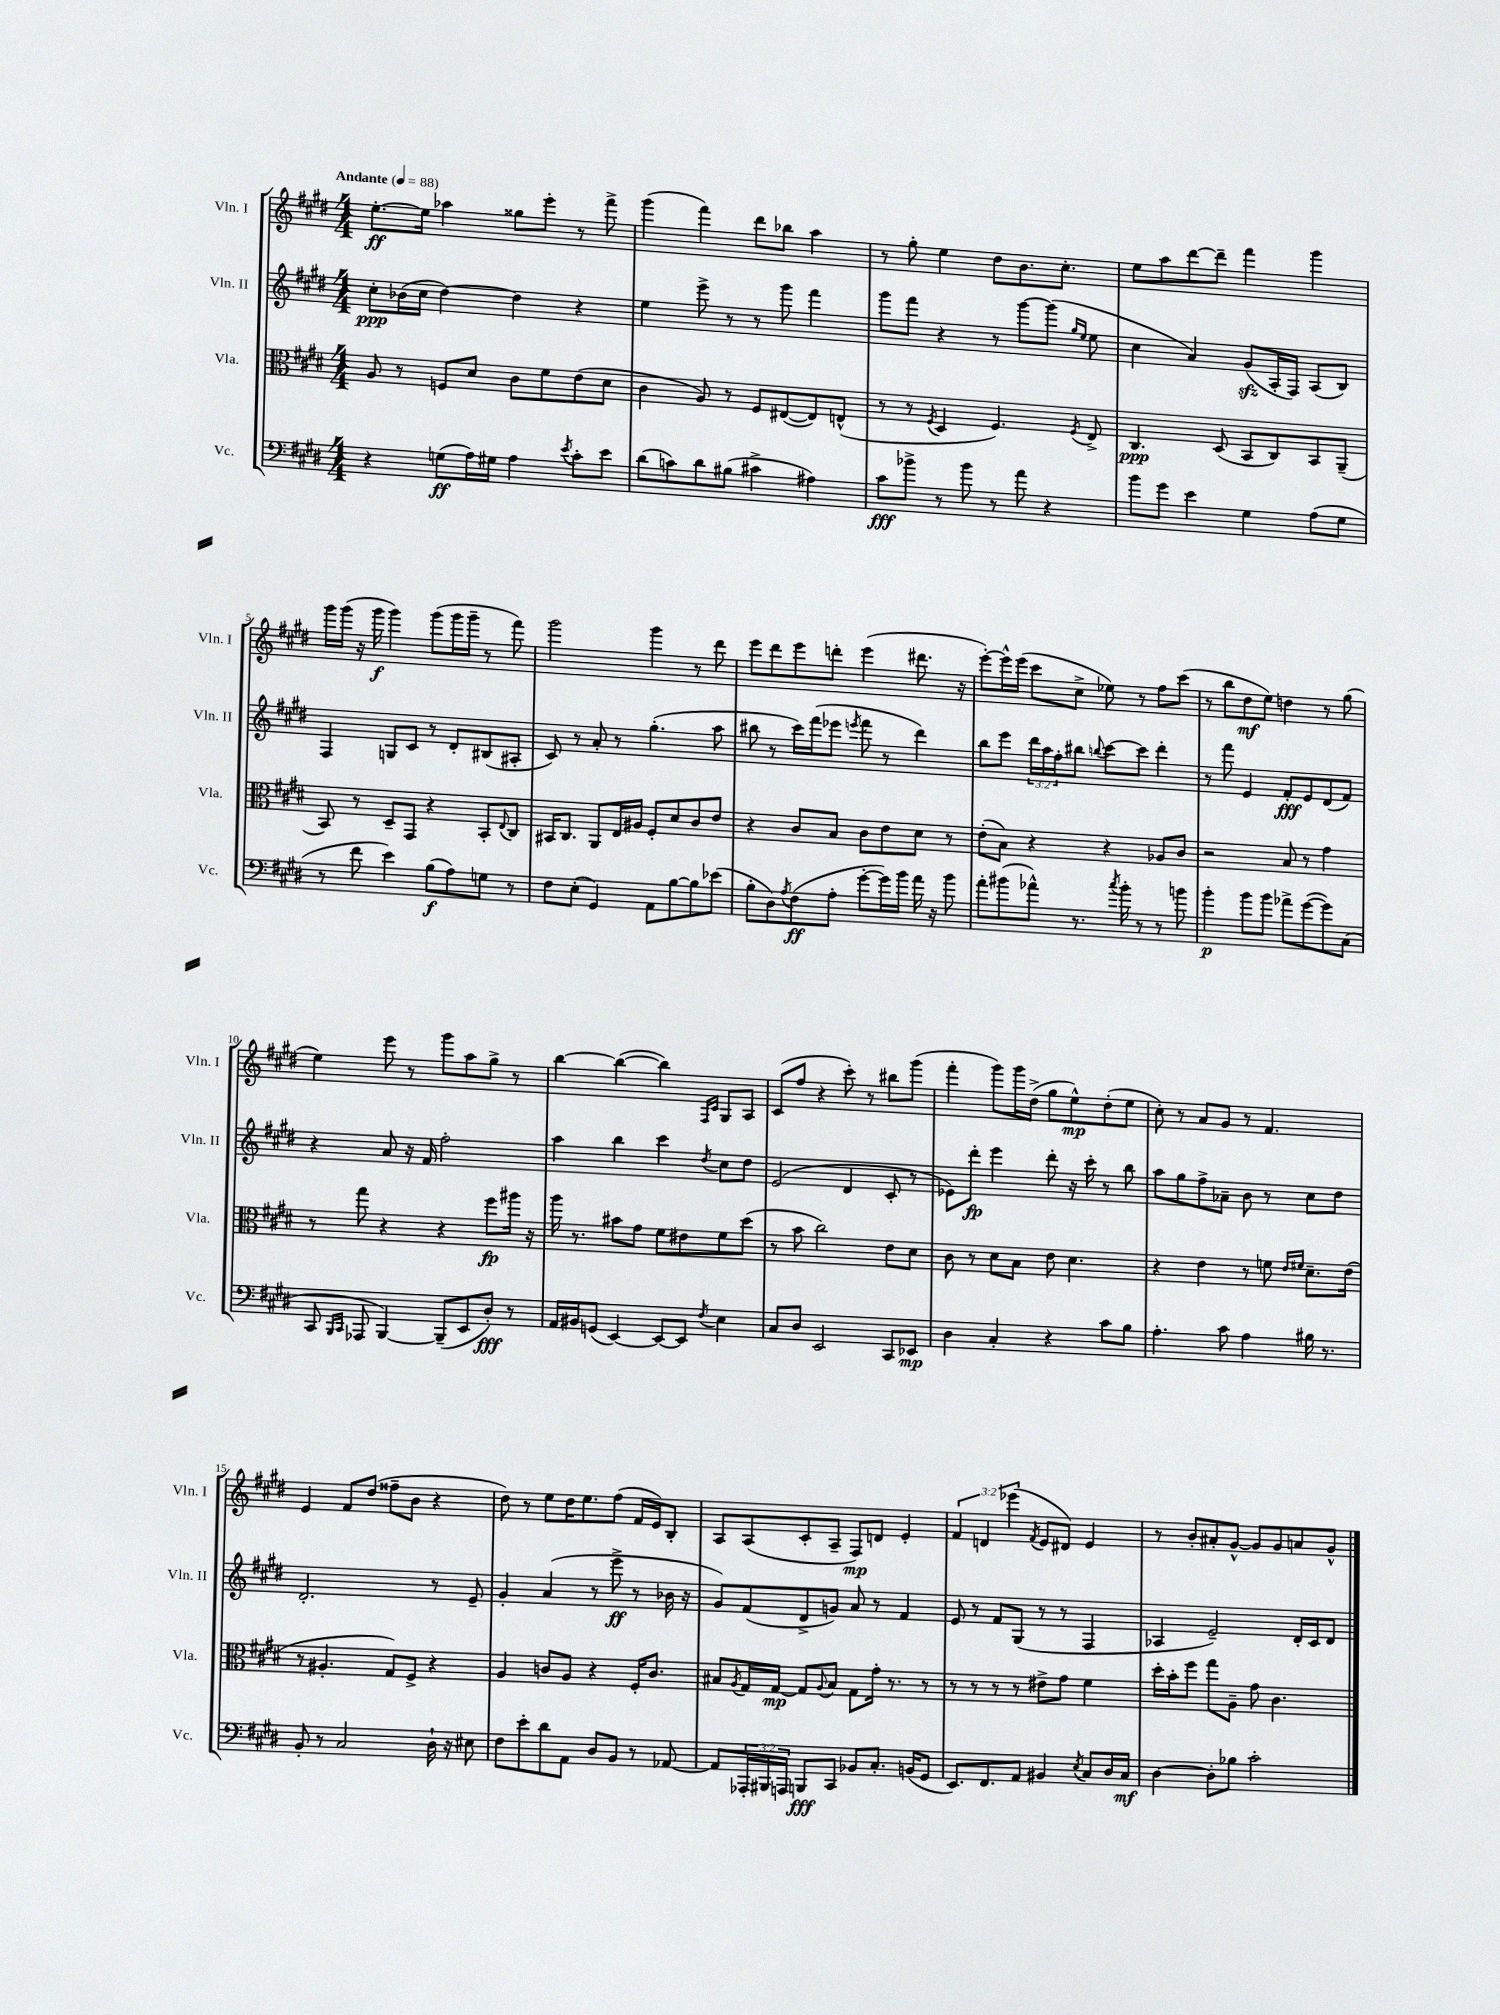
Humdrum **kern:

**kern	**kern	**kern	**kern
*staff4	*staff3	*staff2	*staff1
*clefF4	*clefC3	*clefG2	*clefG2
*k[f#c#g#d#]	*k[f#c#g#d#]	*k[f#c#g#d#]	*k[f#c#g#d#]
*M4/4	*M4/4	*M4/4	*M4/4
*MM88	*MM88	*MM88	*MM88
4r	8A	8cc#'	[8.ee'
.	8r	(16b-	.
.	.	16cc#	16ee]
(8G	8F	[4dd#)	4aa-
16A)	8d#	.	.
16G#	.	.	.
4A	8c#	4dd#]	8gg##
.	8f#	.	8eee'
8qe	.	.	.
8c#'	(8e	4r	8r
8e	8d#	.	8fff#^
=	=	=	=
(8d#	4c#	4ee	(4ggg#
8c)	.	.	.
8d#	8A)	8eee^	4fff#)
(8B#	8r	8r	.
4c#^	8F#	8r	8ddd#
.	([8E#	8ggg#	8bb-
4A#)	8E#])	4fff#	4aa
.	(8E^^	.	.
=	=	=	=
8c#	8r	8ggg#	8r
8b-^	8r	8fff#	8gg#'
.	8qF#	.	.
8r	4D#	4r	4ee
8b-	.	.	.
8r	4.F#)	8r	8dd#
8a	.	[8ggg#	8.b
4r	.	(8ggg#]	.
.	.	.	8.cc#'
.	.	16qqgg#	.
.	8qF#	16qqee	.
.	8E^	8ee	.
=	=	=	=
8b	4.C#	4cc#	8ee
8g#	.	.	8aa
4e	.	4a)	[8ddd#
.	(8D#	.	8ddd#~]
4G#	8BB	(8g#	4fff#
.	8C#)	16A'	.
.	.	16F#)	.
(8A	8BB	(8A	4ggg#
8G#	(8AA~	8B)	.
=	=	=	=
8r	8BB)	4F#	16ggg#
.	.	.	(16ggg#
8f#	8r	.	16r
.	.	.	16ggg#
4e)	8D#~	8G	4ggg#)
.	8GG#	8c#	.
(8B	4r	8r	(8ggg#
8A)	.	8d#'	16ggg#
.	.	.	16ggg#~
8G	8BB'	(8B#	8r
.	8qqE	.	.
8r	8C#	8A#'	8fff#)
=	=	=	=
8F#	16BB#	8c#)	2ggg#
.	8.C#	.	.
(8E'	.	8r	.
4GG#)	8AA	8a'	.
.	16E	8r	.
.	16A#	.	.
8AA	8F#'	(4.gg#'	4ggg#
[8B	8d#	.	.
8B]	8c#	.	8r
(8e-	8e	8aa	8ddd#
=	=	=	=
8B'	4r	8bb#	8eee
8D#)	.	8r	8ddd#
8qA	.	.	.
(8F#	8c#	16ccc#)	8eee
.	.	(16fff#	.
8A'	8B	8eee-	8ddd'
.	.	8qeee	.
[8g#'	8c#	8fff#	(4eee
16g#])	8e	8r	.
16b	.	.	.
16a	8d#	4ddd#)	8.ddd#
16r	.	.	.
8b	8r	.	.
.	.	.	16r
=	=	=	=
8a'	(8e'	8bb	[8eee')
(8b#	8B)	8eee	16eee^^]
.	.	.	(16eee
8a-^^)	4r	24ddd#	8ccc#
.	.	24aa	.
.	.	24ff#'	.
8.r	.	8bb#	8cc#^
.	.	8qqbb	.
.	4r	[8ccc#	8ee-)
8qcc#	.	.	.
16b#'	.	.	.
8r	.	8ccc#]	8r
8r	8A-	4ddd#'	8ff#
8b	8c#	.	(8ccc#
=	=	=	=
4b'	2r	8r	8r
.	.	8fff#	8bb
8b	.	4e	8dd#
8b	.	.	8ee)
8a-^	8B	8f#'	4dd
([8g#	8r	8e	.
8g#])	4g#	(8d#	8r
(8C#	.	8f#)	(8gg#
=	=	=	=
8CC#	8r	4r	4ee)
16qqBBB	.	.	.
16qqCC#	.	.	.
8AAA-	8gg#	.	.
[4BBB)	4r	8a	8eee
.	.	16r	8r
.	.	16f#	.
(8BBB~]	4r	2ff#'	8ggg#
8EE	.	.	8aa
8D#')	8ff#	.	8gg#^
8r	16aa#	.	8r
.	16r	.	.
=	=	=	=
16AA	16aa	4aa	[4bb
16BB#	8.r	.	.
(8GG	.	.	.
[4EE)	8b#	4bb	(4bb_
.	8g#	.	.
8EE_	8f#	4ccc#	4bb])
8EE]	8e#	.	.
.	.	.	16qqF#
8qF#	.	8qdd#	16qqc#
4E	8f#	8cc#	8G#
.	(8dd#	8dd#	8A
=	=	=	=
8C#	8r	(2e	(8c#
8D#	8b	.	8ff#
2EE	2cc#)	.	4r
.	.	4d#	8ccc#')
.	.	.	8r
8CC#	8e	8c#'	8bb#
8EE-	8d#	8r	(8ggg#
=	=	=	=
4D#	8c#	8e-)	4fff#'
.	8r	8ddd#'	.
4C#'	8d#	4eee	8ggg#)
.	8B	.	16ggg#
.	.	.	(16dd#^
4r	8e	8ddd#'	8gg#
.	4.d#	16r	8ee^^)
.	.	16ccc#'	.
8c#	.	8r	(8dd#'
8B	.	8bb	8ee
=	=	=	=
4.A'	4r	8aa	8cc#')
.	.	8gg#	8r
.	4e	8ff#^	8a
8c#	.	8a-~	8g#
4A	8r	8b	8r
.	8f	8r	4.f#
.	16qqe	.	.
.	16qqf#	.	.
16B#	8.d#~	8cc#	.
8.r	.	.	.
.	.	8dd#	.
.	(16e	.	.
=	=	=	=
8BB'	8r	2.d#'	4e
8r	4.A#'	.	.
2C#	.	.	8f#
.	.	.	(8dd#
.	8G#)	.	8ff##~
.	8F#^	.	8b
16D#`	4r	8r	4r
16r	.	.	.
8E#	.	8e~	.
=	=	=	=
8F#	4A	4g#'	8dd#)
8e'	.	.	8r
8d#	8c	(4a	8ee
8AA	8A	.	16dd#
.	.	.	8.ee
8D#	4r	8r	.
8BB	.	8eee^	(8ff#
8r	16F#'	8r	16f#
.	8.c	.	16e)
[8AA-	.	16b-	8B'
.	.	16r	.
=	=	=	=
8AA-]	8B#	8g#)	8A
.	8qA	.	.
24AAA-'	16G#	(8f#	(8A
24BBB#	.	.	.
.	[16G#	.	.
24AAA	.	.	.
8BBB	8G#]	8d#^	8c#'
.	8qqA	.	.
8CC#	8B#	8g)	8A~
8BB-	8G#	8a	8F#)
8.C#'	16g#'	8r	8d
.	8.r	.	.
.	.	4f#	4e'
(16BB	.	.	.
8GG#	8r	.	.
=	=	=	=
8.EE)	8r	8e	6f#
.	8r	8r	.
.	.	.	6d
8.FF#	.	.	.
.	8r	8f#	.
.	.	.	(6eee-
8AA	8r	(8G#	.
.	.	.	8qf#
4BB#	8e#^	8r	8e
.	8g#	8r	8d#)
8qE	.	.	.
8C#	4f#	4F#	4e
16D#	.	.	.
16C#	.	.	.
=	=	=	=
[4D#	16dd#'	4A-	8r
.	16b'	.	.
.	8ff#	.	8b'
8D#']	8gg#	2e~)	8a#'
8B-	8A~	.	[8g#^^
2c#'	8g#	.	8g#]
.	4.c#	.	8g#
.	.	16d#'	8a
.	.	16c#	.
.	.	8d#	8g#^^
==	==	==	==
*-	*-	*-	*-
